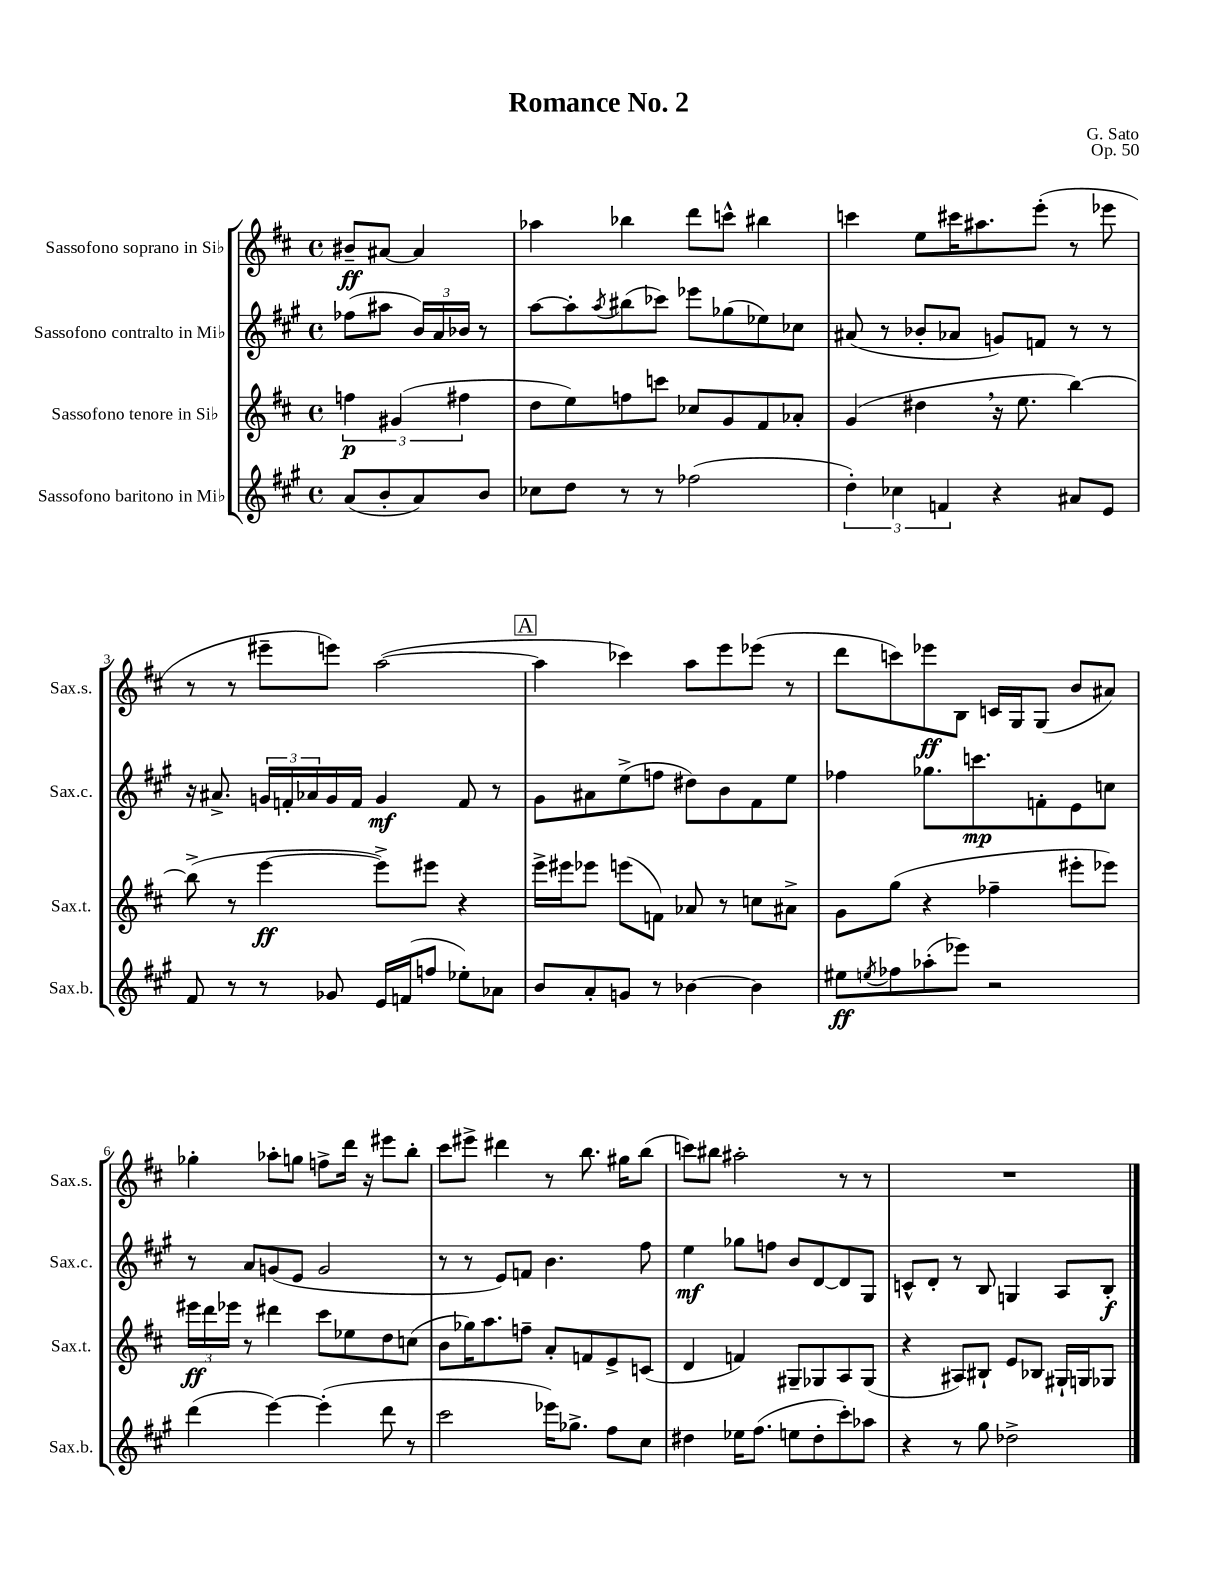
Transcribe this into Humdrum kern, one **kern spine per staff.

**kern	**kern	**kern	**kern
*staff4	*staff3	*staff2	*staff1
*clefG2	*clefG2	*clefG2	*clefG2
*k[f#c#g#]	*k[f#c#]	*k[f#c#g#]	*k[f#c#]
*M4/4	*M4/4	*M4/4	*M4/4
*met(c)	*met(c)	*met(c)	*met(c)
(8a	6ff	(8ff-	8b#~
8b'	.	8aa#	[8a#
.	(6g#	.	.
8a)	.	24b)	4a#]
.	.	24a	.
.	6ff#	24b-	.
8b	.	8r	.
=	=	=	=
8cc-	8dd	[8aa	4aa-
8dd	8ee)	8aa']	.
.	.	8qaa	.
8r	8ff	(8bb#	4bb-
8r	8ccc	8ccc-)	.
(2ff-	8cc-	8eee-	8ddd
.	8g	(8gg-	8ccc^^
.	8f#	8ee-)	4bb#
.	8a-'	8cc-	.
=	=	=	=
6dd')	(4g	(8a#	4ccc
.	.	8r	.
6cc-	.	.	.
.	4dd#	8b-'	8ee
6f	.	.	.
.	.	8a-	16ccc#
.	.	.	8.aa#
4r	16r	8g)	.
.	8.ee	.	.
.	.	8f	(8eee'
8a#	[4bb)	8r	8r
8e	.	8r	8eee-
=	=	=	=
8f#	(8bb^]	16r	8r
.	.	8.a#^	.
8r	8r	.	8r
8r	[4eee	24g	8eee#~
.	.	24f'	.
.	.	24a-	.
8g-	.	16g	8eee)
.	.	16f	.
16e	8eee^])	4g	([2aa
(16f	.	.	.
8ff	8eee#	.	.
8ee-')	4r	8f	.
8a-	.	8r	.
=	=	=	=
8b	16eee^	8g#	4aa]
.	16eee#	.	.
8a'	8eee-	8a#	.
8g	(8eee	(8ee^	4ccc-)
8r	8f)	8ff	.
[4b-	8a-	8dd#)	8aa
.	8r	8b	8eee
4b-]	8cc	8f#	(8eee-
.	8a#^	8ee	8r
=	=	=	=
8ee#	8g	4ff-	8ddd
8qee	.	.	.
8ff-	(8gg	.	8ccc)
(8aa-'	4r	8.gg-	8eee-
8eee-)	.	.	8B
.	.	8.ccc	.
2r	4ff-~	.	16c
.	.	.	16G
.	.	8f'	(8G
.	8eee#'	8e	8b
.	8eee-)	8cc	8a#)
=	=	=	=
(4ddd	24eee#	8r	4gg-'
.	24ddd	.	.
.	24eee-	.	.
.	8r	8a	.
[4eee)	4ddd#	(8g	8aa-'
.	.	8e	8gg
(4eee']	8ccc#	2g	8ff^
.	8ee-	.	16ddd
.	.	.	16r
8ddd	8dd	.	8eee#
8r	(8cc	.	8bb'
=	=	=	=
2ccc#	8b	8r	8ccc#
.	16gg-)	8r	8eee#^
.	8.aa	.	.
.	.	8e)	4ddd#
.	8ff~	8f	.
16eee-)	8a'	4.b	8r
8.gg-^	.	.	.
.	8f	.	8.bb
8ff#	8e^	.	.
.	.	.	16gg#
8cc#	(8c	8ff#	(8bb
=	=	=	=
4dd#	4d	4ee	8ccc)
.	.	.	8bb#
16ee-	4f)	8gg-	2aa#'
(8.ff#	.	.	.
.	.	8ff	.
8ee	8G#~	8b	.
8dd#'	8G-	[8d	.
8ccc#')	8A	8d]	8r
8aa-	(8G-	8G#	8r
=	=	=	=
4r	4r	8c^^	1r
.	.	8d'	.
8r	8A#)	8r	.
8gg#	8B#`	8B	.
2dd-^	8e	4G	.
.	8B-	.	.
.	16G#`	8A	.
.	16G	.	.
.	8G-	8B'	.
==	==	==	==
*-	*-	*-	*-
